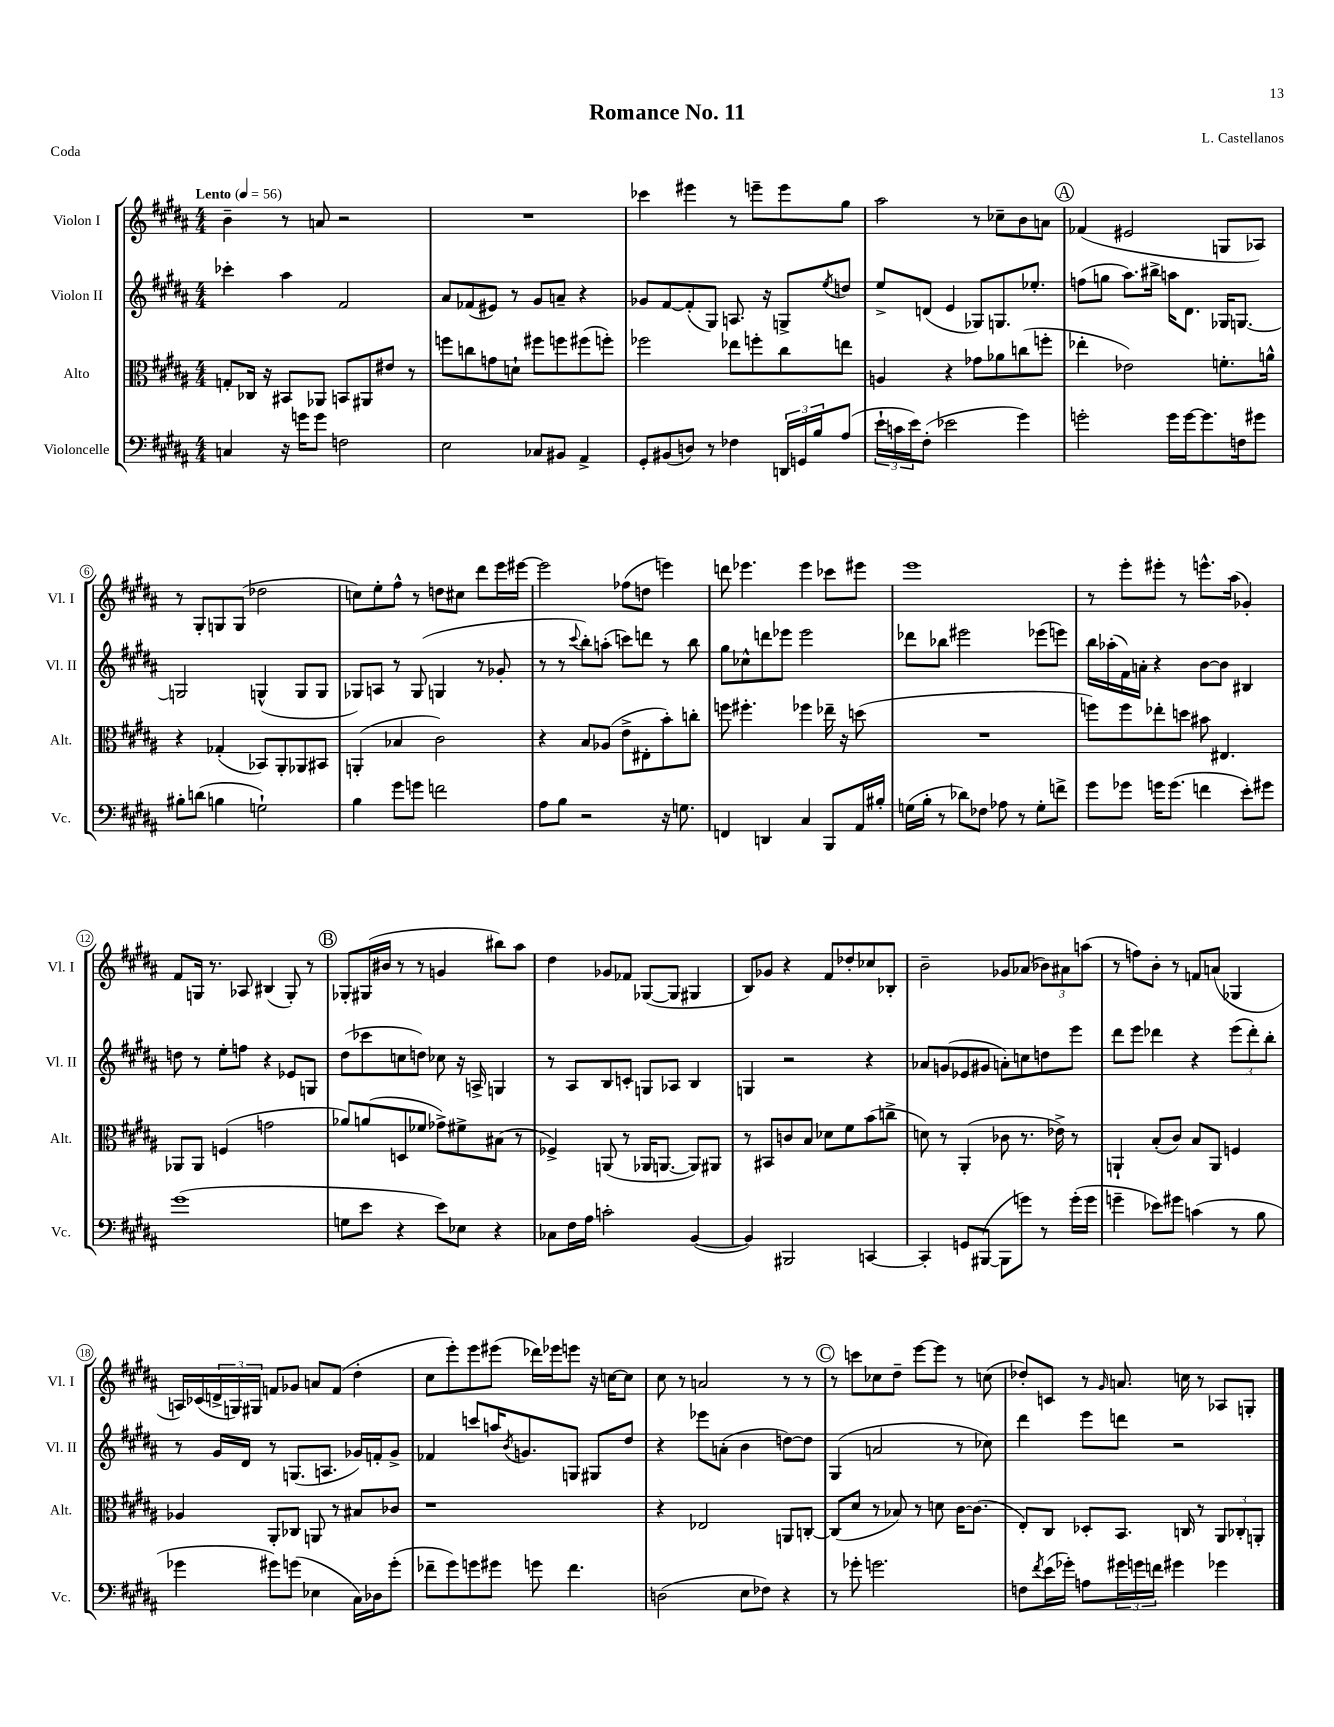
\header { title = "Romance No. 11" composer = "L. Castellanos" piece = "Coda" }
<<
\new StaffGroup <<
\new Staff = "s0" \with { instrumentName = "Violon I" shortInstrumentName = "Vl. I" } {
    \clef treble \key b \major \numericTimeSignature \time 4/4 \tempo "Lento" 4 = 56
    b'4-- r8 a'8 r2 |
    R1 |
    ces'''4 eis'''4 r8 e'''8-- e'''8 gis''8 |
    ais''2 r8 ces''8-- b'8 a'8 |
    \mark \markup { \circle "A" } fes'4( eis'2 g8 aes8) |
    r8 gis8-. g8 g8( des''2 |
    c''8) e''8-. fis''8-^ r8 d''8 cis''8 dis'''8 e'''16 eis'''16~ |
    eis'''2 fes''8( d''8 e'''4) |
    d'''8 ees'''4. ees'''4 ces'''8 eis'''8 |
    e'''1 |
    r8 e'''8-. eis'''8-. r8 e'''8.-^ ais''16( ges'4-.) |
    fis'8 g16 r8. aes8 bis4( g8-.) r8 |
    \mark \markup { \circle "B" } ges8-. gis16( bis'16 r8 r8 g'4 bis''8) ais''8 |
    dis''4 ges'8 fes'8 ges8~( ges8 gis4 |
    b8) ges'8 r4 fis'8 des''8-. ces''8 bes8-. |
    b'2-- ges'8 aes'8( \tuplet 3/2 { bes'8) ais'8 a''8( } |
    r8 f''8) b'8-. r8 f'8 a'8( ges4 |
    a16) ces'16( \tuplet 3/2 { d'16-> g16) gis16 } f'8 ges'8 a'8 f'8( dis''4-. |
    cis''8 e'''8-.) e'''8 eis'''8( des'''16) ees'''16 e'''8 r16 c''16~ c''8 |
    cis''8 r8 a'2 r8 r8 |
    \mark \markup { \circle "C" } r8 c'''8 ces''8 dis''8-- e'''8~ e'''8 r8 c''8( |
    des''8-.) c'8 r8 \grace { gis'16 } a'8. c''16 r8 aes8 g8-. \bar "|." |
}
\new Staff = "s1" \with { instrumentName = "Violon II" shortInstrumentName = "Vl. II" } {
    \clef treble \key b \major \numericTimeSignature \time 4/4
    ces'''4-. ais''4 fis'2 |
    ais'8 fes'8( eis'8) r8 gis'8 a'8-- r4 |
    ges'8 fis'8~ fis'8-.( gis8) a8. r16 g8-> \acciaccatura { e''8 } d''8 |
    e''8-> d'8( e'4 ges8) g8. ees''8.-. |
    \mark \markup { \circle "A" } f''8( g''8 ais''8.) bis''16-> a''16 dis'8. ges16 g8.~ |
    g2 g4-^( g8 g8 |
    ges8) a8 r8 ges8( g4 r8 ges'8-. |
    r8 r8 \appoggiatura { cis'''8 } b''8-.) a''8-.( c'''8) d'''8 r8 b''8 |
    gis''8 ces''8-^ d'''8 ees'''8 ees'''2 |
    des'''8 bes''8 eis'''2 ees'''8( e'''8) |
    b''16 aes''16-.( fis'16) a'16-. r4 b'8~ b'8 bis4 |
    d''8 r8 e''8-. f''8 r4 ees'8 g8 |
    \mark \markup { \circle "B" } dis''8( ces'''8 c''8 d''8) ces''8 r16 a16-> g4 |
    r8 ais8 b8 c'8-. g8 aes8 b4 |
    g4 r2 r4 |
    aes'8 g'8( ees'8 gis'8 a'8-.) c''8 d''8 e'''8 |
    dis'''8 e'''8 des'''4 r4 \tuplet 3/2 { e'''8( des'''8-.) b''8-. } |
    r8 gis'16 dis'16 r8 g8.( a8. ges'16) f'16-. ges'8-> |
    fes'4 c'''8 a''16 \acciaccatura { b'8 } g'8. g8 gis8 dis''8 |
    r4 ees'''8 a'8-.( b'4 d''8~) d''8 |
    \mark \markup { \circle "C" } gis4( a'2 r8 ces''8) |
    dis'''4 e'''8 d'''8 r2 \bar "|." |
}
\new Staff = "s2" \with { instrumentName = "Alto" shortInstrumentName = "Alt." } {
    \clef alto \key b \major \numericTimeSignature \time 4/4
    g8-. ces16 r16 bis,8 aes,8 b,8 ais,8 eis'8 r8 |
    f''8 c''8 g'8 d'8-! fis''8 f''8 fis''8( f''8-.) |
    fes''2 ees''8 f''8-. cis''8 e''8 |
    a4 r4 ges'8 aes'8 c''8( f''8-. |
    \mark \markup { \circle "A" } ees''4-. ees'2) f'8.-. a'16-^ |
    r4 ges4-.( bes,8) ais,8-. aes,8 bis,8 |
    a,4-.( bes4 cis'2) |
    r4 b8 aes8( e'8-> eis8-. b'8-.) c''8-. |
    f''8 fis''4.-. fes''4 ees''16-- r16 d''8( |
    R1 |
    f''8) f''8 ees''8-. d''8 bis'8 eis4. |
    aes,8 aes,8 f4( g'2 |
    \mark \markup { \circle "B" } aes'8) a'8( d8 fes'8 ges'8->) fis'8-> bis8( r8 |
    fes4->) a,8( r8 aes,16 a,8.~ a,8) ais,8 |
    r8 bis,8 c'8 b8 des'8 fis'8 b'8( c''8-> |
    d'8) r8 ais,4-.( ces'8 r8. ees'16->) r8 |
    a,4-! b8-.( cis'8) b8 a,8 f4 |
    aes4 ais,8-. ces8 a,8 r8 bis8 ces'8 |
    r1 |
    r4 ees2 a,8 c8~-. |
    \mark \markup { \circle "C" } c8( dis'8 r8 bes8) r8 d'8 cis'16~ cis'8.( |
    e8-.) cis8 des8-. b,8. c16 r8 \tuplet 3/2 { ais,8 ces8-. a,8-. } \bar "|." |
}
\new Staff = "s3" \with { instrumentName = "Violoncelle" shortInstrumentName = "Vc." } {
    \clef bass \key b \major \numericTimeSignature \time 4/4
    c4 r16 g'16 g'8 f2 |
    e2 ces8 bis,8 ais,4-> |
    gis,8-. bis,8( d8) r8 fes4 \tuplet 3/2 { d,16 g,16 b16 } ais8( |
    \tuplet 3/2 { e'16-! c'16 e'16) } fis8-.( ees'2 gis'4) |
    \mark \markup { \circle "A" } g'2-. g'16 g'16~ g'8. f16 gis'8 |
    bis8-. d'8( b4 g2-!) |
    b4 gis'8 g'8 f'2 |
    ais8 b8 r2 r16 g8. |
    f,4 d,4 cis4 b,,8 ais,16 bis16-. |
    g16( b16-. r8 des'8) fes8 aes8 r8 g8-. f'8-> |
    gis'8 ges'8 g'16 g'8.( f'4 e'8-.) gis'8 |
    gis'1( |
    \mark \markup { \circle "B" } g8 e'8 r4 e'8) ees8 r4 |
    ces8 fis16 ais16 c'2-. b,4~( |
    b,4) bis,,2 c,4~ |
    c,4-. g,8 bis,,8~( bis,,8 g'8) r8 g'16-.( g'16 |
    g'4-- ees'8) gis'8 c'4( r8 b8 |
    ges'4 gis'8) g'8( ees4 cis16) des16 g'8-.( |
    fes'8-- gis'8) g'8 gis'8 g'8 fes'4. |
    d2( e8 fes8) r4 |
    \mark \markup { \circle "C" } r8 ges'8-. g'2. |
    f8 \acciaccatura { fis'8 } e'16( ges'16-.) a8 \tuplet 3/2 { gis'16 g'16 f'16 } gis'4 ges'4 \bar "|." |
}
>>
>>
\layout { \context { \Score \override BarNumber.stencil = #(make-stencil-circler 0.1 0.3 ly:text-interface::print) } }
